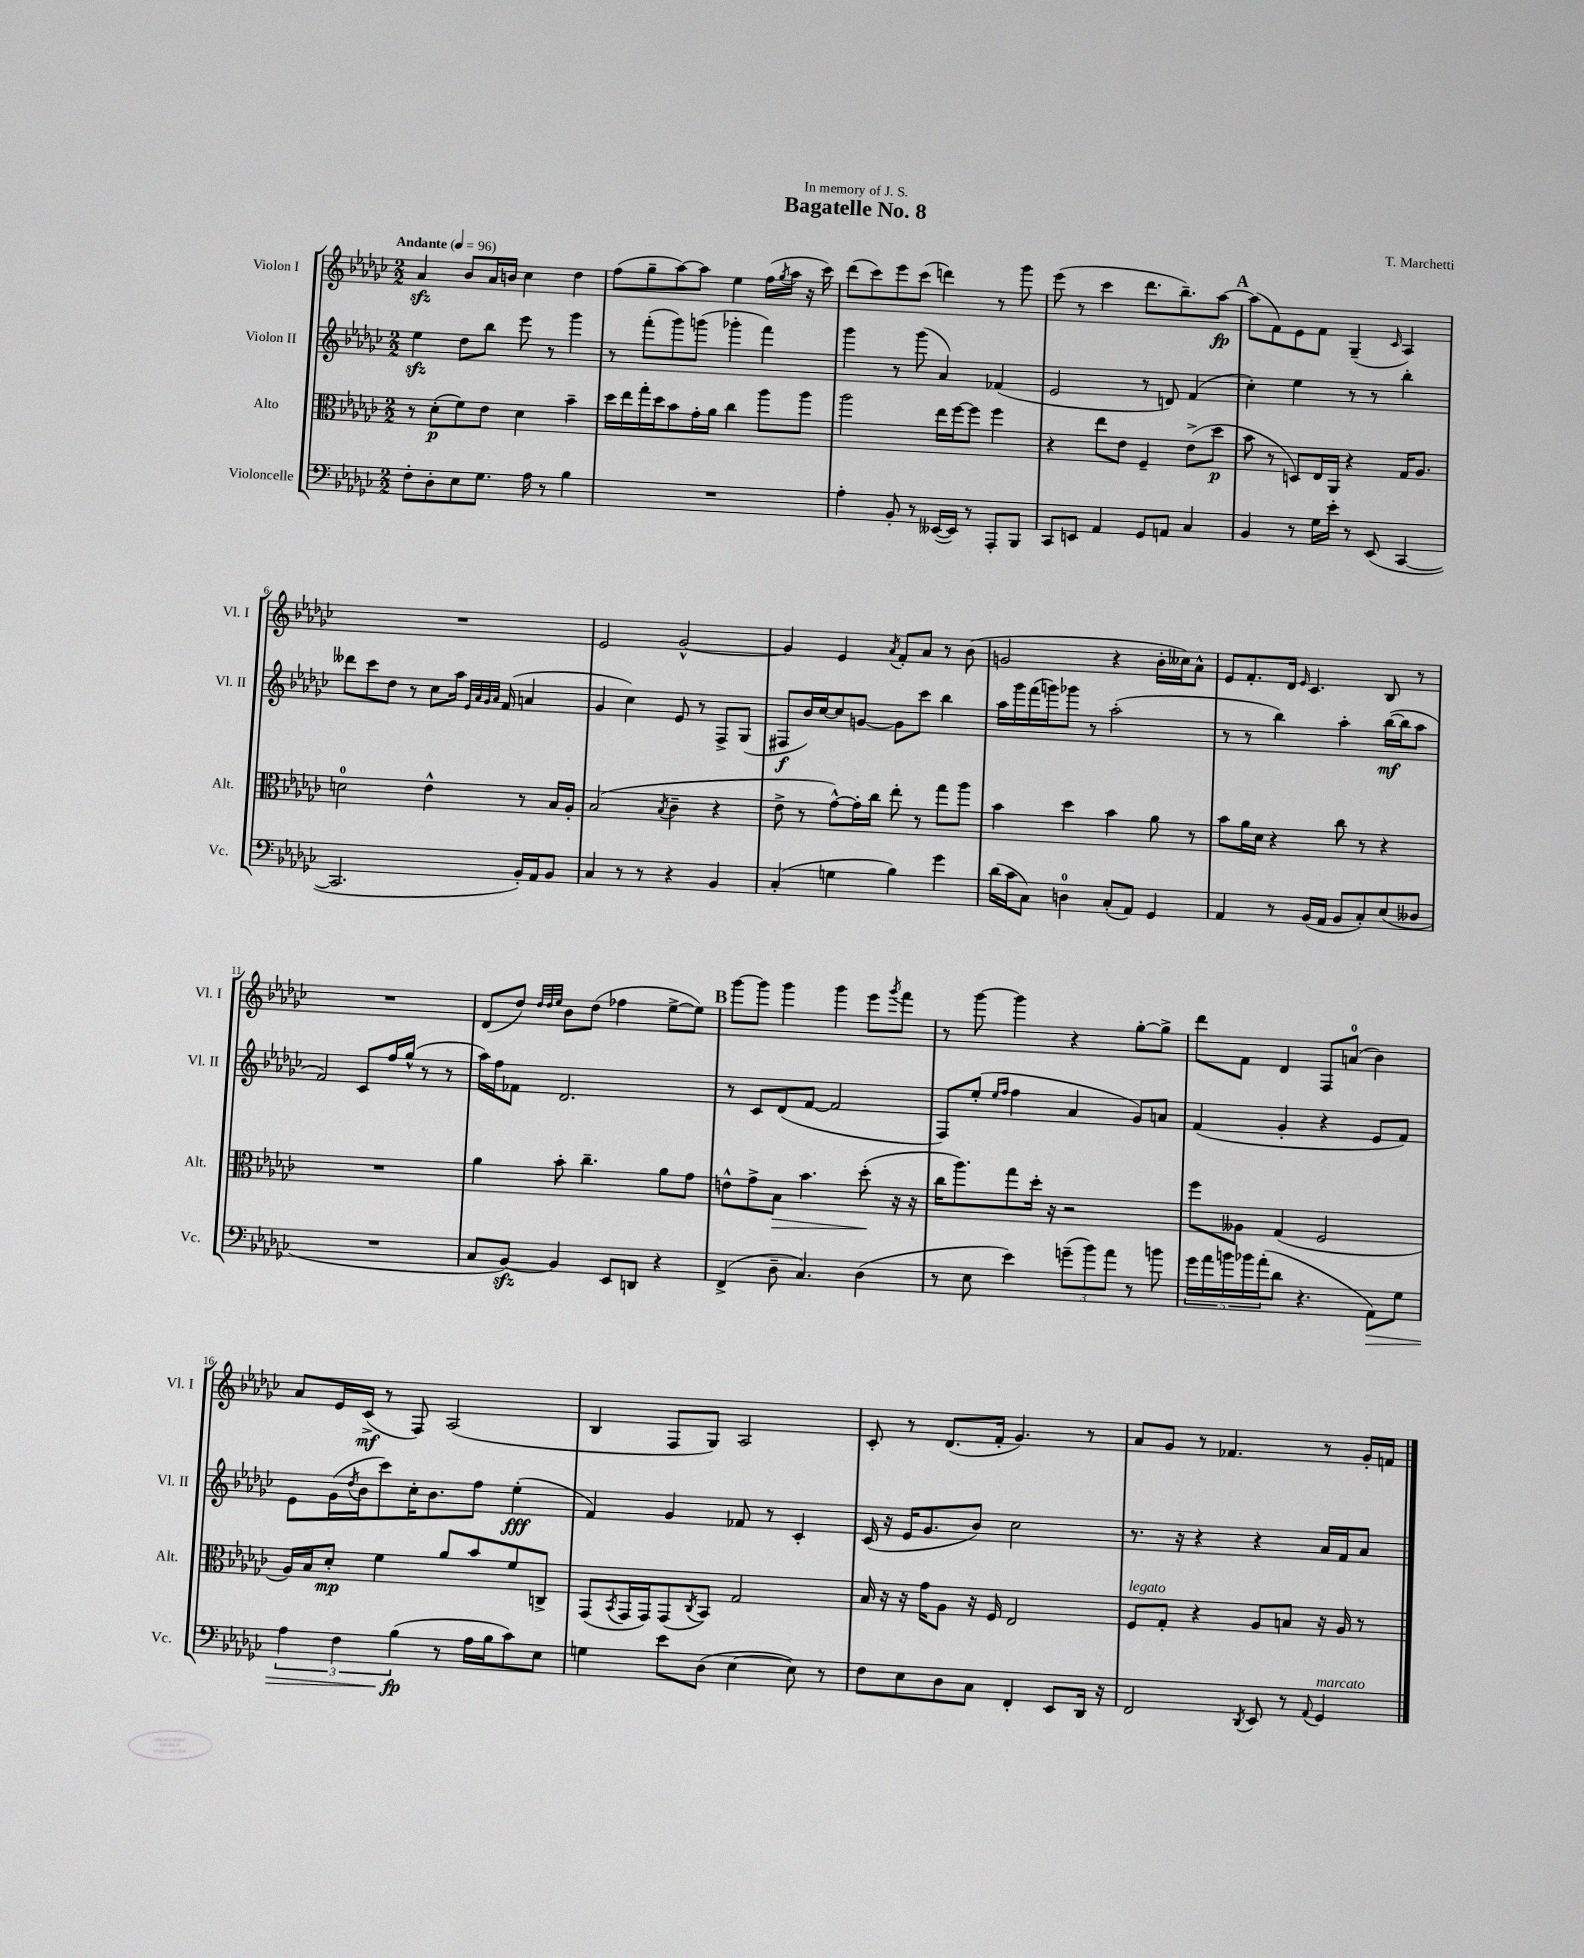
\header { title = "Bagatelle No. 8" composer = "T. Marchetti" dedication = "In memory of J. S." }
<<
\new StaffGroup <<
\new Staff = "s0" \with { instrumentName = "Violon I" shortInstrumentName = "Vl. I" } {
    \clef treble \key ges \major \numericTimeSignature \time 2/2 \tempo "Andante" 4 = 96
    aes'4\sfz bes'8 aes'16 b'16 ces''4 des''4 |
    f''8( ges''8-- aes''8~) aes''8 ees''4 f''16( \acciaccatura { ges''8 } aes''16 r16 ces'''16) |
    des'''8( ces'''8) ees'''8 ces'''8( d'''4) r8 ges'''8 |
    ees'''8( r8 ces'''4 des'''8. bes''8.--) aes''8~\fp |
    \mark \markup { \bold "A" } aes''8( f'8) ees'8 f'8 ges4--( \grace { ces'16 } aes4) |
    R1 |
    ees'2 ges'2~-^ |
    ges'4 ees'4 \acciaccatura { aes'8 } f'8-. aes'8 r8 bes'8( |
    g'2 r4 bes'16-. ceses''16) aes'8-^ |
    ees'8 f'8.-. des'16 \grace { ees'16 } ces'4. bes8 r8 |
    R1 |
    des'8( des''8) \grace { des''32 des''32 ees''32 } bes'8 des''8( fes''4 ees''8~-> ees''8) |
    \mark \markup { \bold "B" } ges'''8~ ges'''8 ges'''4 ges'''4 ees'''8 \acciaccatura { ges'''8 } f'''8 |
    r8 ges'''8~ ges'''4 r4 ges''8~-. ges''8-> |
    des'''8 f'8 des'4 f8 a'8-0( bes'4) |
    aes'8 ees'16 ces'16->\mf( r8 f8) aes2( |
    bes4 f8 ges8) aes2 |
    ces'8-. r8 des'8.( f'16-. ges'4.) r8 |
    aes'8 ges'8 r8 fes'4. r8 ges'16-. f'16 \bar "|." |
}
\new Staff = "s1" \with { instrumentName = "Violon II" shortInstrumentName = "Vl. II" } {
    \clef treble \key ges \major \numericTimeSignature \time 2/2
    ees''4\sfz des''8 bes''8 ees'''8 r8 ges'''4 |
    r8 f'''8-.( ges'''8) g'''8( ges'''4-. f'''4) |
    ges'''4 r8 ges'''8( aes'4) fes'4( |
    ees'2 r8 d'8) f'4( |
    \mark \markup { \bold "A" } ces''4-.) ees''4 r8 r8 bes''4-. |
    deses'''8 ces'''8 des''8 r8 ces''8 aes''16 \grace { ees'32 aes'32 ges'32 aes'32 } f'16( a'4 |
    ges'4 ces''4) ees'8 r8 f8-> ges8( |
    fis8\f bes'16) ces''16~ ces''8 g'8~ g'8 ces'''8 bes''4 |
    aes''16 ges'''16 f'''16( g'''16) ges'''8 r8 aes''2-.( |
    r8 r8 bes''4) aes''4-. bes''16~\mf( bes''16 aes''8 |
    f'2) ces'8 f''16 ges''16-^( r8 r8 |
    aes''16) f''16 fes'8 des'2. |
    \mark \markup { \bold "B" } r8 ces'8 des'8( f'8~ f'2 |
    f8) ees''8-.( \grace { ees''16 f''16 } f''4 aes'4 ges'8) a'8 |
    f'4( ges'4-. r4 ees'8 f'8) |
    ees'8 ges'16( \acciaccatura { des''8 } bes'16 ces'''8) ces''16-. bes'8. f''8 ees''4-.\fff( |
    f'4) ges'4 fes'8 r8 ces'4-. |
    ces'16( r16 ees'16 ges'8. bes'8) ces''2 |
    r8. r16 r4 r4 aes'16 f'16 aes'8 \bar "|." |
}
\new Staff = "s2" \with { instrumentName = "Alto" shortInstrumentName = "Alt." } {
    \clef alto \key ges \major \numericTimeSignature \time 2/2
    r8 des'8-.\p( f'8) ees'8 des'4 bes'4-- |
    des''16 ees''16 ges''16-. des''16 bes'8 ges'16-. aes'16 ces''4 aes''8 aes''8 |
    aes''2 ees''16 f''16~ f''8 f''4 |
    r4 ees''8 ees'8 f4-- ees'8->( des''8\p |
    \mark \markup { \bold "A" } bes'8 r8 d8) ees16 aes,16 r4 ges16 aes8. |
    d'2-0 ees'4-^ r8 bes16 aes16-. |
    bes2( \acciaccatura { bes8 } ces'4-- r4 |
    ees'8-> r8 ges'8~-^) ges'16-. ces''16 ees''8-. r8 ges''8 aes''8 |
    bes'4 des''4 bes'4 aes'8 r8 |
    bes'8 aes'16 des'16 r4 ces''8 r8 r4 |
    R1 |
    aes'4 bes'8-. ces''4.-- aes'8 ges'8 |
    \mark \markup { \bold "B" } e'8-^ ges'8-> bes8\> bes'4. des''8-.\!( r16 r16 |
    ces''16 aes''8.) ges''8 des''16-. r16 r2 |
    f''8 aeses8 ges4( f2 |
    aes16) bes16 des'8-.\mp f'4 aes'8 bes'8 f'8 c8-> |
    ges,8( \acciaccatura { bes,8 } ges,16 ges,16) ges,8( \acciaccatura { ces8 } bes,8) ges2 |
    bes16 r16 r16 ges'16 aes8 r16 f16 ees2 |
    f8^\markup { \italic "legato" } ges8-. r4 aes8 b8 r16 aes16 r8 \bar "|." |
}
\new Staff = "s3" \with { instrumentName = "Violoncelle" shortInstrumentName = "Vc." } {
    \clef bass \key ges \major \numericTimeSignature \time 2/2
    f8-. des8-. ees8 ges8. aes16 r8 bes4 |
    R1 |
    aes4-. bes,8-. r8 eeses,16~( eeses,16) r8 aes,,8-. bes,,8 |
    ces,8 e,8 aes,4 ges,8 a,8 ces4 |
    \mark \markup { \bold "A" } bes,4 r8 ges16 ees'16-. r8 ees,8( ces,4~ |
    ces,2. bes,16-.) aes,16 bes,8 |
    ces4 r8 r8 r4 bes,4 |
    ces4-.( g4 bes4) ges'4 |
    des'16( ces'16 ces8) d4-0 ces8-.( aes,8) ges,4 |
    aes,4 r8 bes,16( aes,16 bes,8 ces8-.) ees8( deses8 |
    R1 |
    ces8 bes,8~\sfz) bes,4 ees,8 d,8 r4 |
    \mark \markup { \bold "B" } f,4->( des8-- ces4.) des4( |
    r8 ees8 ees'4) \tuplet 3/2 { g'8--( bes'8) aes'8 } r8 b'8 |
    \tuplet 5/4 { ges'16 aes'16 b'16 bes'16 aes'16-.( } des'8 r4. aes,8\>) ges8 |
    \tuplet 3/2 { aes4 f4 bes4\fp\!( } r8 aes16 bes16 ces'8) ees8 |
    g4 ees'8 des8( ees4~ ees8) r8 |
    f8 ees8 des8 ces8 f,4-. ees,8 des,16 r16 |
    f,2 \acciaccatura { des,8 } ees,8 r8 \appoggiatura { aes,8 } ges,4^\markup { \italic "marcato" } \bar "|." |
}
>>
>>
